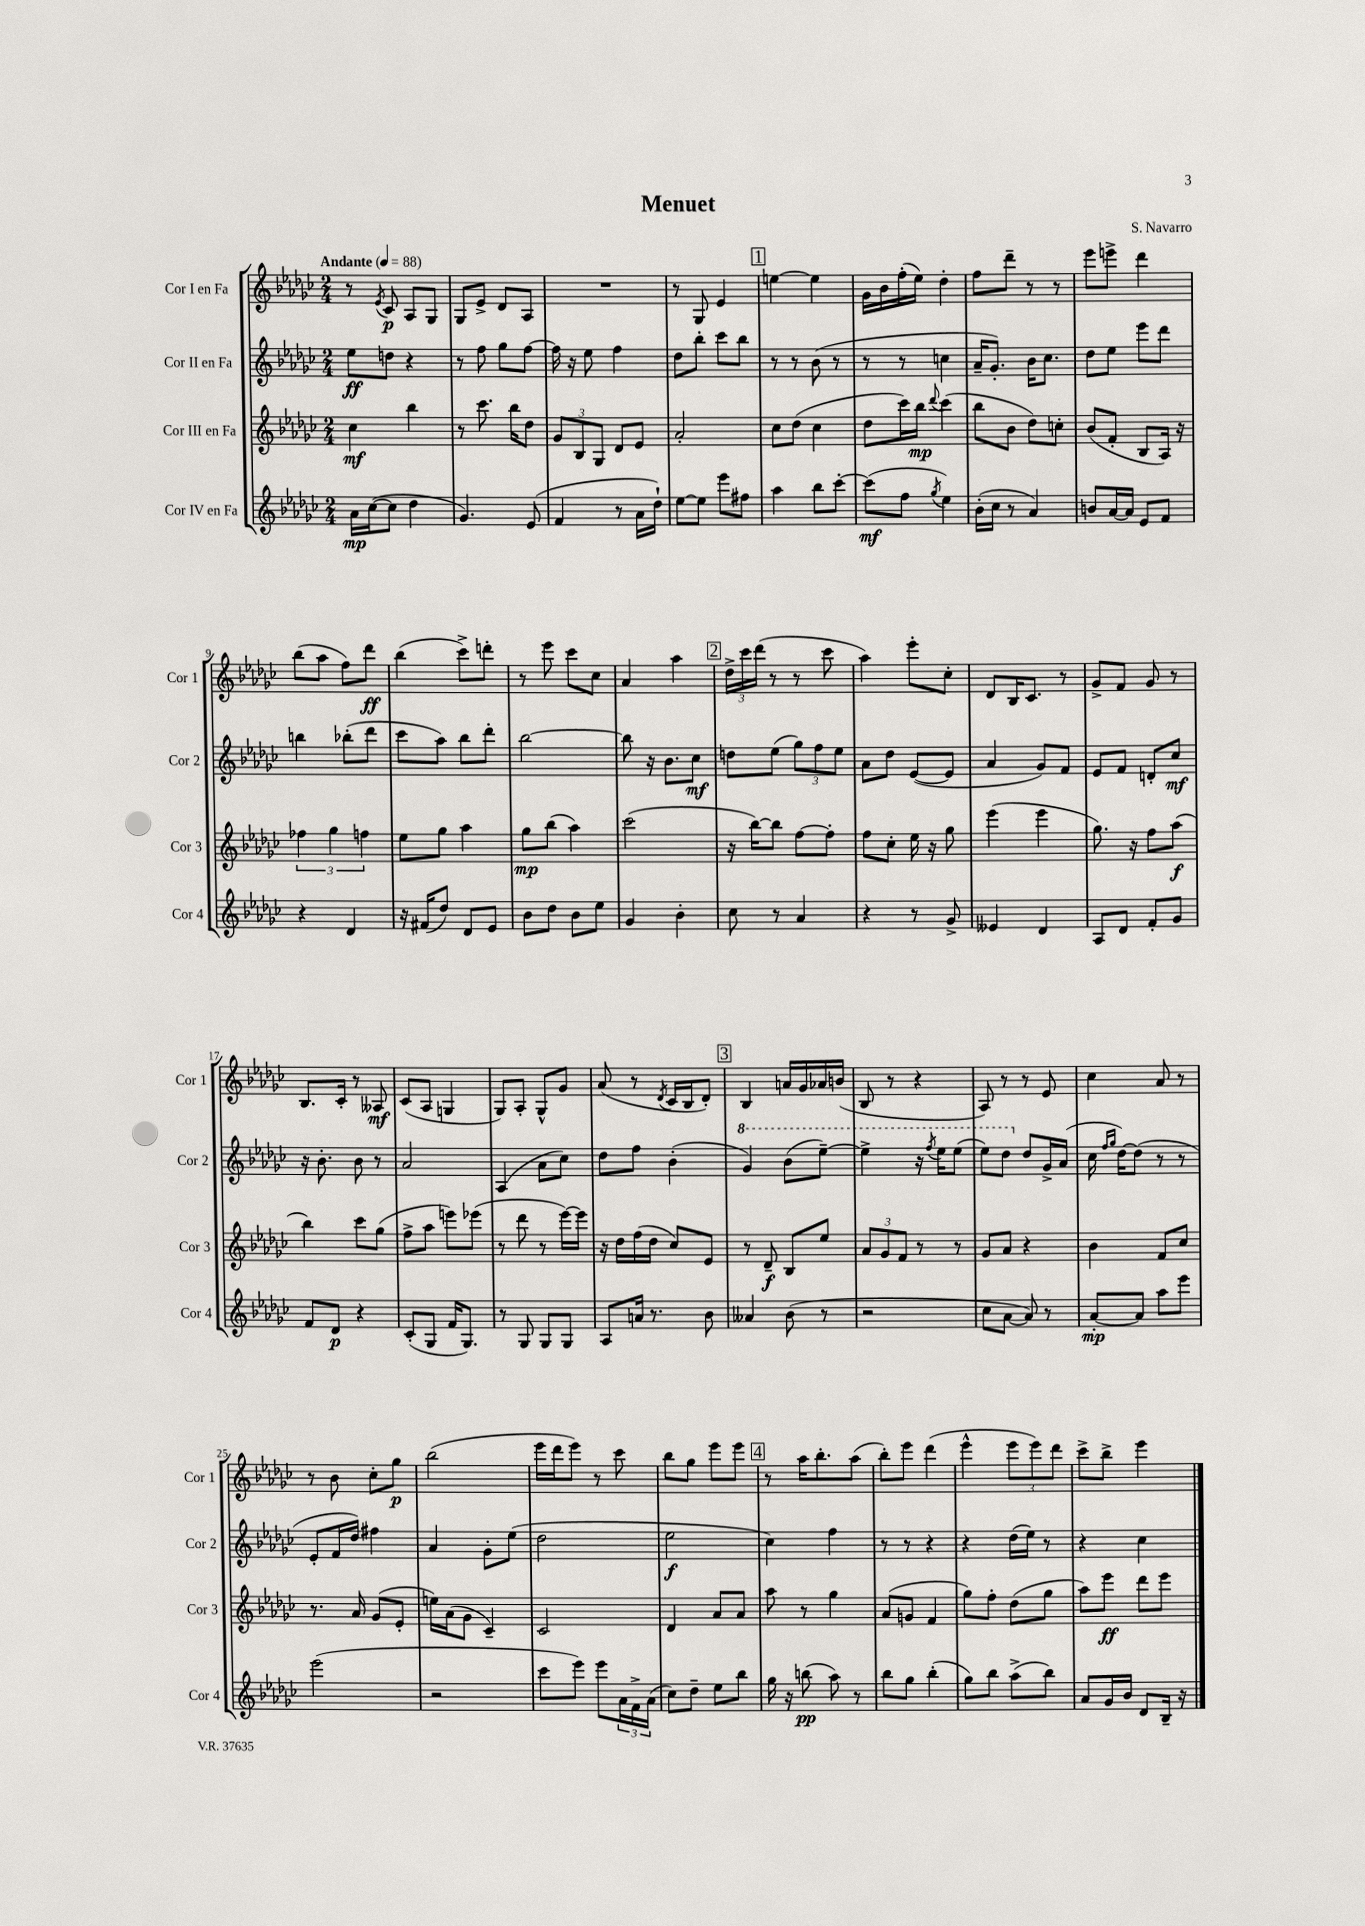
\header { title = "Menuet" composer = "S. Navarro" }
<<
\new StaffGroup <<
\new Staff = "s0" \with { instrumentName = "Cor I en Fa" shortInstrumentName = "Cor 1" } {
    \clef treble \key ges \major \numericTimeSignature \time 2/4 \tempo "Andante" 4 = 88
    r8 \acciaccatura { ees'8 } ces'8\p aes8 ges8 |
    ges8 ees'8-> des'8 aes8 |
    R2 |
    r8 ges8 ees'4 |
    \mark \markup { \box "1" } e''4~ e''4 |
    ges'16 bes'16 f''16-.( ees''16) des''4-. |
    f''8 des'''8-- r8 r8 |
    ees'''8 e'''8-> des'''4 |
    bes''8( aes''8 f''8) des'''8\ff |
    bes''4( ces'''8->) d'''8-. |
    r8 ees'''8 ces'''8 ces''8 |
    aes'4 aes''4 |
    \mark \markup { \box "2" } \tuplet 3/2 { des''16-> ces'''16 des'''16( } r8 r8 ces'''8 |
    aes''4) ees'''8-. ces''8-. |
    des'8 bes16 ces'8. r8 |
    ges'8-> f'8 ges'8 r8 |
    bes8. ces'16-. r8 aeses8\mf |
    ces'8( aes8 g4 |
    ges8) aes8-. ges8-^ ges'8 |
    aes'8( r8 \acciaccatura { des'8 } ces'16 bes16 des'8-.) |
    \mark \markup { \box "3" } bes4 a'16 ges'16 aes'16 b'16( |
    bes8 r8 r4 |
    aes8) r8 r8 ees'8 |
    ces''4 aes'8 r8 |
    r8 bes'8 ces''8-. ges''8\p |
    bes''2( |
    ees'''16 des'''16 ees'''8) r8 ces'''8 |
    bes''8 ges''8 ees'''8 ees'''8 |
    \mark \markup { \box "4" } r8 aes''16 bes''8.-. aes''8( |
    bes''8-.) ees'''8 des'''4( |
    ees'''4-^ \tuplet 3/2 { ees'''8 ees'''8) des'''8 } |
    ces'''8-> bes''8-> ees'''4 \bar "|." |
}
\new Staff = "s1" \with { instrumentName = "Cor II en Fa" shortInstrumentName = "Cor 2" } {
    \clef treble \key ges \major \numericTimeSignature \time 2/4
    ees''8\ff d''8 r4 |
    r8 f''8 ges''8 f''8~ |
    f''16 r16 ees''8 f''4 |
    des''8 bes''8-. ces'''8 bes''8 |
    \mark \markup { \box "1" } r8 r8 bes'8( r8 |
    r8 r8 c''4 |
    aes'16-- ges'8.-.) bes'16 ces''8. |
    des''8 ees''8 ees'''8 des'''8 |
    b''4 bes''8-.( des'''8 |
    ces'''8 aes''8) bes''8 des'''8-. |
    bes''2~ |
    bes''8 r16 bes'8. ces''8\mf |
    \mark \markup { \box "2" } d''8 ees''8( \tuplet 3/2 { ges''8) f''8 ees''8 } |
    aes'8 des''8 ees'8~( ees'8 |
    aes'4 ges'8) f'8 |
    ees'8 f'8 d'8-. ces''8\mf |
    r16 bes'8.-. bes'8 r8 |
    aes'2 |
    aes4( aes'8 ces''8) |
    des''8 f''8 bes'4-.( |
    \mark \markup { \box "3" } \ottava #1 ges''4) bes''8( ees'''8~--) |
    ees'''4-> r16 \acciaccatura { f'''8 } ees'''16 ees'''8( |
    ees'''8) des'''8 \ottava #0 des''8 ges'16-> aes'16( |
    ces''16 \grace { f''16 ges''16 } des''16~) des''8( r8 r8 |
    ees'8-. f'16 des''16) fis''4 |
    aes'4 ges'8-. ees''8( |
    des''2 |
    ees''2\f |
    \mark \markup { \box "4" } ces''4) f''4 |
    r8 r8 r4 |
    r4 des''16( ees''16) r8 |
    r4 ces''4 \bar "|." |
}
\new Staff = "s2" \with { instrumentName = "Cor III en Fa" shortInstrumentName = "Cor 3" } {
    \clef treble \key ges \major \numericTimeSignature \time 2/4
    ces''4\mf bes''4 |
    r8 ces'''8. bes''16 des''8 |
    \tuplet 3/2 { ges'8 bes8 ges8 } des'8 ees'8 |
    aes'2-. |
    \mark \markup { \box "1" } ces''8 des''8( ces''4 |
    des''8 ces'''16) bes''16\mp \appoggiatura { des'''8 } ces'''4( |
    bes''8 bes'8 des''8) c''8-. |
    bes'8( f'8-. bes8 aes16) r16 |
    \tuplet 3/2 { fes''4 ges''4 f''4 } |
    ees''8 ges''8 aes''4 |
    ges''8\mp bes''8( aes''4) |
    ces'''2( |
    \mark \markup { \box "2" } r16 bes''16~) bes''8 f''8~ f''8-. |
    f''8 ces''8-. ees''16 r16 ges''8 |
    ees'''4( ees'''4 |
    ges''8.) r16 f''8 aes''8\f( |
    bes''4) ces'''8 ges''8( |
    f''8-> aes''8 e'''8) ees'''8( |
    r8 des'''8 r8 ees'''16~) ees'''16 |
    r16 des''16 f''16( des''16 ces''8) ees'8 |
    \mark \markup { \box "3" } r8 des'8--\f bes8 ees''8 |
    \tuplet 3/2 { aes'8 ges'8 f'8 } r8 r8 |
    ges'8 aes'8 r4 |
    bes'4 f'8 ces''8 |
    r8. aes'16 ges'8( ees'8-. |
    e''16) aes'16( ges'8 ces'4--) |
    ces'2 |
    des'4 aes'8 aes'8 |
    \mark \markup { \box "4" } aes''8 r8 ges''4 |
    aes'8( g'8 f'4 |
    ges''8) f''8-. des''8( ges''8 |
    aes''8) ees'''8\ff des'''8 ees'''8 \bar "|." |
}
\new Staff = "s3" \with { instrumentName = "Cor IV en Fa" shortInstrumentName = "Cor 4" } {
    \clef treble \key ges \major \numericTimeSignature \time 2/4
    aes'16\mp ces''16~( ces''8 des''4 |
    ges'4.) ees'8( |
    f'4 r8 aes'16 des''16-!) |
    ees''8~ ees''8 ees'''8 fis''8 |
    \mark \markup { \box "1" } aes''4 bes''8 ces'''8~-. |
    ces'''8\mf( f''8 \acciaccatura { ges''8 } ees''4) |
    bes'16-.( ces''16 r8 aes'4) |
    b'8 aes'16~ aes'16 ees'8 f'8 |
    r4 des'4 |
    r16 fis'16( des''8) des'8 ees'8 |
    bes'8 des''8 bes'8 ees''8 |
    ges'4 bes'4-. |
    \mark \markup { \box "2" } ces''8 r8 aes'4 |
    r4 r8 ges'8-> |
    eeses'4 des'4 |
    aes8 des'8 f'8-. ges'8 |
    f'8 des'8\p r4 |
    ces'8-.( ges8 f'16 ges8.) |
    r8 ges8 ges8 ges8 |
    aes8 a'16 r8. bes'8 |
    \mark \markup { \box "3" } aeses'4 bes'8( r8 |
    r2 |
    ces''8 aes'8~ aes'8) r8 |
    aes'8~-.\mp aes'8 aes''8 ees'''8 |
    ees'''2( |
    r2 |
    ces'''8 ees'''8) ees'''8 \tuplet 3/2 { aes'16 f'16-> aes'16( } |
    ces''8) des''8-- ees''8 bes''8 |
    \mark \markup { \box "4" } ges''16 r16 b''8\pp( aes''8) r8 |
    bes''8 ges''8 bes''4-.( |
    ges''8) bes''8 aes''8->( bes''8) |
    aes'8 ges'16 bes'16 des'8 bes16-- r16 \bar "|." |
}
>>
>>
